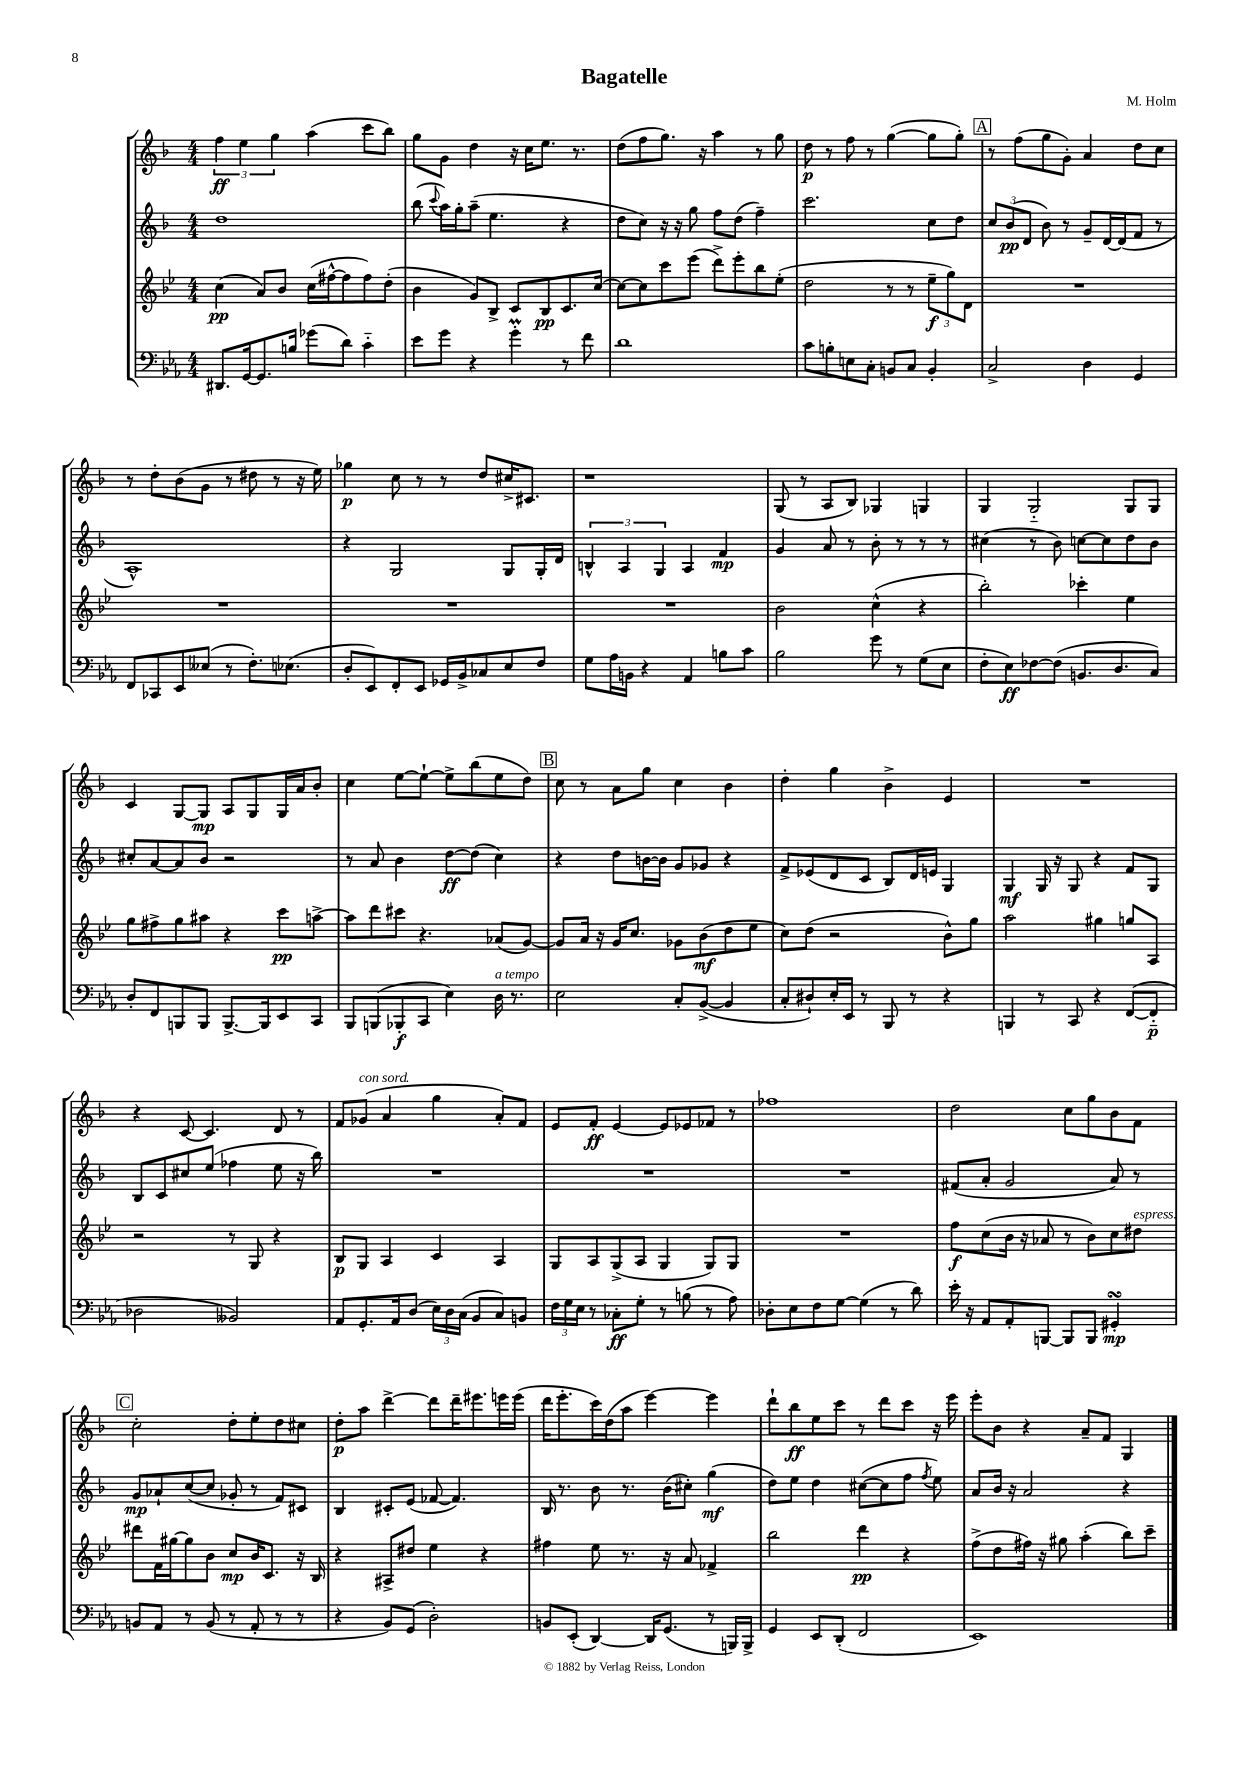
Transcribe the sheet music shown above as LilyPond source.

\header { title = "Bagatelle" composer = "M. Holm" }
<<
\new StaffGroup <<
\new Staff = "s0" {
    \clef treble \key f \major \numericTimeSignature \time 4/4
    \autoBeamOff \tuplet 3/2 { f''4\ff e''4 g''4 } a''4( c'''8[ bes''8]) |
    g''8[ g'8] d''4 r16 c''16[ e''8.] r8. |
    d''8[( f''8 g''8.]) r16 a''4 r8 g''8 |
    d''8\p r8 f''8 r8 g''4~( g''8[ g''8]-.) |
    \mark \markup { \box "A" } r8 f''8[( g''8 g'8]-.) a'4 d''8[ c''8] |
    r8 d''8[-. bes'8( g'8] r8 dis''8 r8 r16 e''16) |
    ges''4\p c''8 r8 r8 d''8[ cis''16-> cis'8.] |
    r1 |
    g8( r8 a8[ bes8]) ges4 g4 |
    g4 g2-_ g8[ g8] |
    c'4 g8[~ g8]\mp a8[ g8 g16 a'16 bes'8]-. |
    c''4 e''8[~ e''8]~-! e''8[-> bes''8( e''8 d''8]) |
    \mark \markup { \box "B" } c''8 r8 a'8[ g''8] c''4 bes'4 |
    d''4-. g''4 bes'4-> e'4 |
    R1 |
    r4 c'8~ c'4. d'8 r8 |
    f'8[ ges'8]^\markup { \italic "con sord." }( a'4 g''4 a'8[-.) f'8] |
    e'8[ f'8]-.\ff e'4~ e'8[ ees'8 fes'8] r8 |
    fes''1 |
    d''2 c''8[ g''8 bes'8 f'8] |
    \mark \markup { \box "C" } c''2-. d''8[-. e''8-. d''8 cis''8] |
    d''8[-.\p a''8] d'''4~-> d'''8[ d'''16-- eis'''8. e'''16 e'''16]( |
    d'''16[ e'''8.-. c'''16) d''16( a''8] e'''4~) e'''4 |
    d'''8[-! bes''8\ff e''8 c'''8] r8 d'''8[ c'''8] r16 e'''16 |
    e'''8[-. bes'8] r4 a'8[-- f'8] g4 \bar "|." |
}
\new Staff = "s1" {
    \clef treble \key f \major \numericTimeSignature \time 4/4
    \autoBeamOff d''1 |
    bes''8( \appoggiatura { c'''8 } a''16[) g''16-. a''8]--( e''4. r4 |
    d''8[ c''8]) r16 r16 g''8 f''8[ d''8]( f''4--) |
    c'''2. c''8[ d''8] |
    \mark \markup { \box "A" } \tuplet 3/2 { c''8[ bes'8\pp( d'8] } bes'8) r8 g'8[-- d'16~ d'16( f'8] r8 |
    a1-^) |
    r4 g2 g8[ g16-. d'16] |
    \tuplet 3/2 { b4-^ a4 g4 } a4 f'4\mp |
    g'4 a'8 r8 bes'8-. r8 r8 r8 |
    cis''4( r8 bes'8) c''8[~ c''8 d''8 bes'8] |
    cis''8[-. a'8~ a'8 bes'8] r2 |
    r8 a'8 bes'4 d''8[~\ff d''8]( c''4) |
    \mark \markup { \box "B" } r4 d''8[ b'16~ b'16] g'8[ ges'8] r4 |
    f'8[-> ees'8( d'8 c'8] bes8[) d'16 e'16] g4 |
    g4\mf g16 r16 g8 r4 f'8[ g8] |
    bes8[ c'8 cis''8 e''8]( fes''4 e''8 r16 bes''16) |
    R1 |
    R1 |
    R1 |
    fis'8[( a'8]-. g'2 a'8) r8 |
    \mark \markup { \box "C" } g'8[\mp aes'8-! c''8~( c''8] ges'8-. r8 f'8[) cis'8] |
    bes4 cis'8[-. e'8]( fes'8~ fes'4.) |
    bes16 r8. bes'8 r8. bes'16[( cis''8]-.) g''4\mf( |
    d''8[) e''8] d''4 cis''8[~( cis''8 f''8] \acciaccatura { f''8 } e''8) |
    a'8[ bes'16] r16 a'2 r4 \bar "|." |
}
\new Staff = "s2" {
    \clef treble \key bes \major \numericTimeSignature \time 4/4
    \autoBeamOff c''4\pp( a'8[) bes'8] c''16[( fis''16~-^ fis''8 fis''8) d''8]-.( |
    bes'4 g'8[) bes8]-> c'8[ bes8\pp c'8. c''16]~ |
    c''8[~ c''8 c'''8 ees'''8]( d'''8[->) ees'''8-. bes''8 ees''8]-.( |
    d''2 r8 r8 \tuplet 3/2 { ees''8[--\f g''8) d'8] } |
    \mark \markup { \box "A" } R1 |
    R1 |
    R1 |
    R1 |
    bes'2 c''4-^( r4 |
    bes''2-.) ces'''4-. ees''4 |
    g''8[ fis''8-> g''8 ais''8] r4 c'''8[\pp a''8]~-> |
    a''8[ d'''8 cis'''8] r4. aes'8[( g'8]~) |
    \mark \markup { \box "B" } g'8[ a'16] r16 g'16[ c''8.] ges'8[ bes'8\mf( d''8 ees''8] |
    c''8[) d''8]( r2 bes'8[-^) g''8] |
    a''2 gis''4 g''8[ a8] |
    r2 r8 g8 r4 |
    bes8[\p g8] a4 c'4 a4 |
    g8[ a8 g8->( a8] g4 g8[) g8] |
    R1 |
    f''8[\f c''8( bes'16] r16 aes'8 r8 bes'8[) c''8 dis''8]^\markup { \italic "espress." } |
    \mark \markup { \box "C" } dis'''8[ f'16 gis''16~ gis''8 bes'8] c''8[\mp bes'16 c'8.] r16 bes16 |
    r4 ais8[-> dis''8] ees''4 r4 |
    fis''4 ees''8 r8. r16 a'8 fes'4-> |
    bes''2 d'''4\pp r4 |
    f''8[->( d''8 fis''16]) r16 gis''8 a''4-.( bes''8[) c'''8]-- \bar "|." |
}
\new Staff = "s3" {
    \clef bass \key ees \major \numericTimeSignature \time 4/4
    \autoBeamOff dis,8.[ g,16~ g,8. b16] ges'8[( d'8]) c'4-_ |
    ees'8[ g'8] r4 g'4-.\prall r8 f'8 |
    d'1 |
    c'8[ b8-. e8 c8]-. b,8[ c8] b,4-. |
    \mark \markup { \box "A" } c2-> d4 g,4 |
    f,8[ ces,8 ees,8 eeses8]( r8 f8.[-.) ees8.]( |
    d8[-. ees,8) f,8-. ees,8] ges,16[ bes,16-> ces8 ees8 f8] |
    g8[ aes16 b,16] r4 aes,4 b8[ c'8] |
    bes2 g'8 r8 g8[( ees8] |
    f8[-. ees8\ff) fes8~ fes8]( b,8.[ d8. c8]) |
    d8[-. f,8 b,,8 b,,8] b,,8.[~-> b,,16 ees,8 c,8] |
    bes,,8[ b,,8( bes,,8-.\f c,8] ees4) d16^\markup { \italic "a tempo" } r8. |
    \mark \markup { \box "B" } ees2 c8[-. bes,8]~->( bes,4 |
    c8[-. dis8-!) ees16-. ees,16] r8 bes,,8 r8 r4 |
    b,,4 r8 c,8 r4 f,8[~( f,8]-_\p |
    des2 beses,2) |
    aes,8[ g,8.-. aes,16 d8]( \tuplet 3/2 { ees16[) d16 c16]( } bes,8[ c8) b,8] |
    \tuplet 3/2 { f16[ g16 ees16] } r8 ces8[-.\ff g8]-. r8 b8( r8 aes8) |
    des8[-. ees8 f8 g8]~ g4( r8 d'8) |
    ees'16-. r16 aes,8[ aes,8-. b,,8]~ b,,8[ b,,8] gis,4-.\turn\mp |
    \mark \markup { \box "C" } b,8[ aes,8] r8 b,8( r8 aes,8-. r8 r8 |
    r4 bes,8[) g,8]( d2-.) |
    b,8[ ees,8]-.( d,4~) d,16[ g,8.]( r8 b,,16[) b,,16]-> |
    g,4 ees,8[ d,8]-.( f,2 |
    ees,1) \bar "|." |
}
>>
>>
\layout { \context { \Score \remove "Bar_number_engraver" } }
